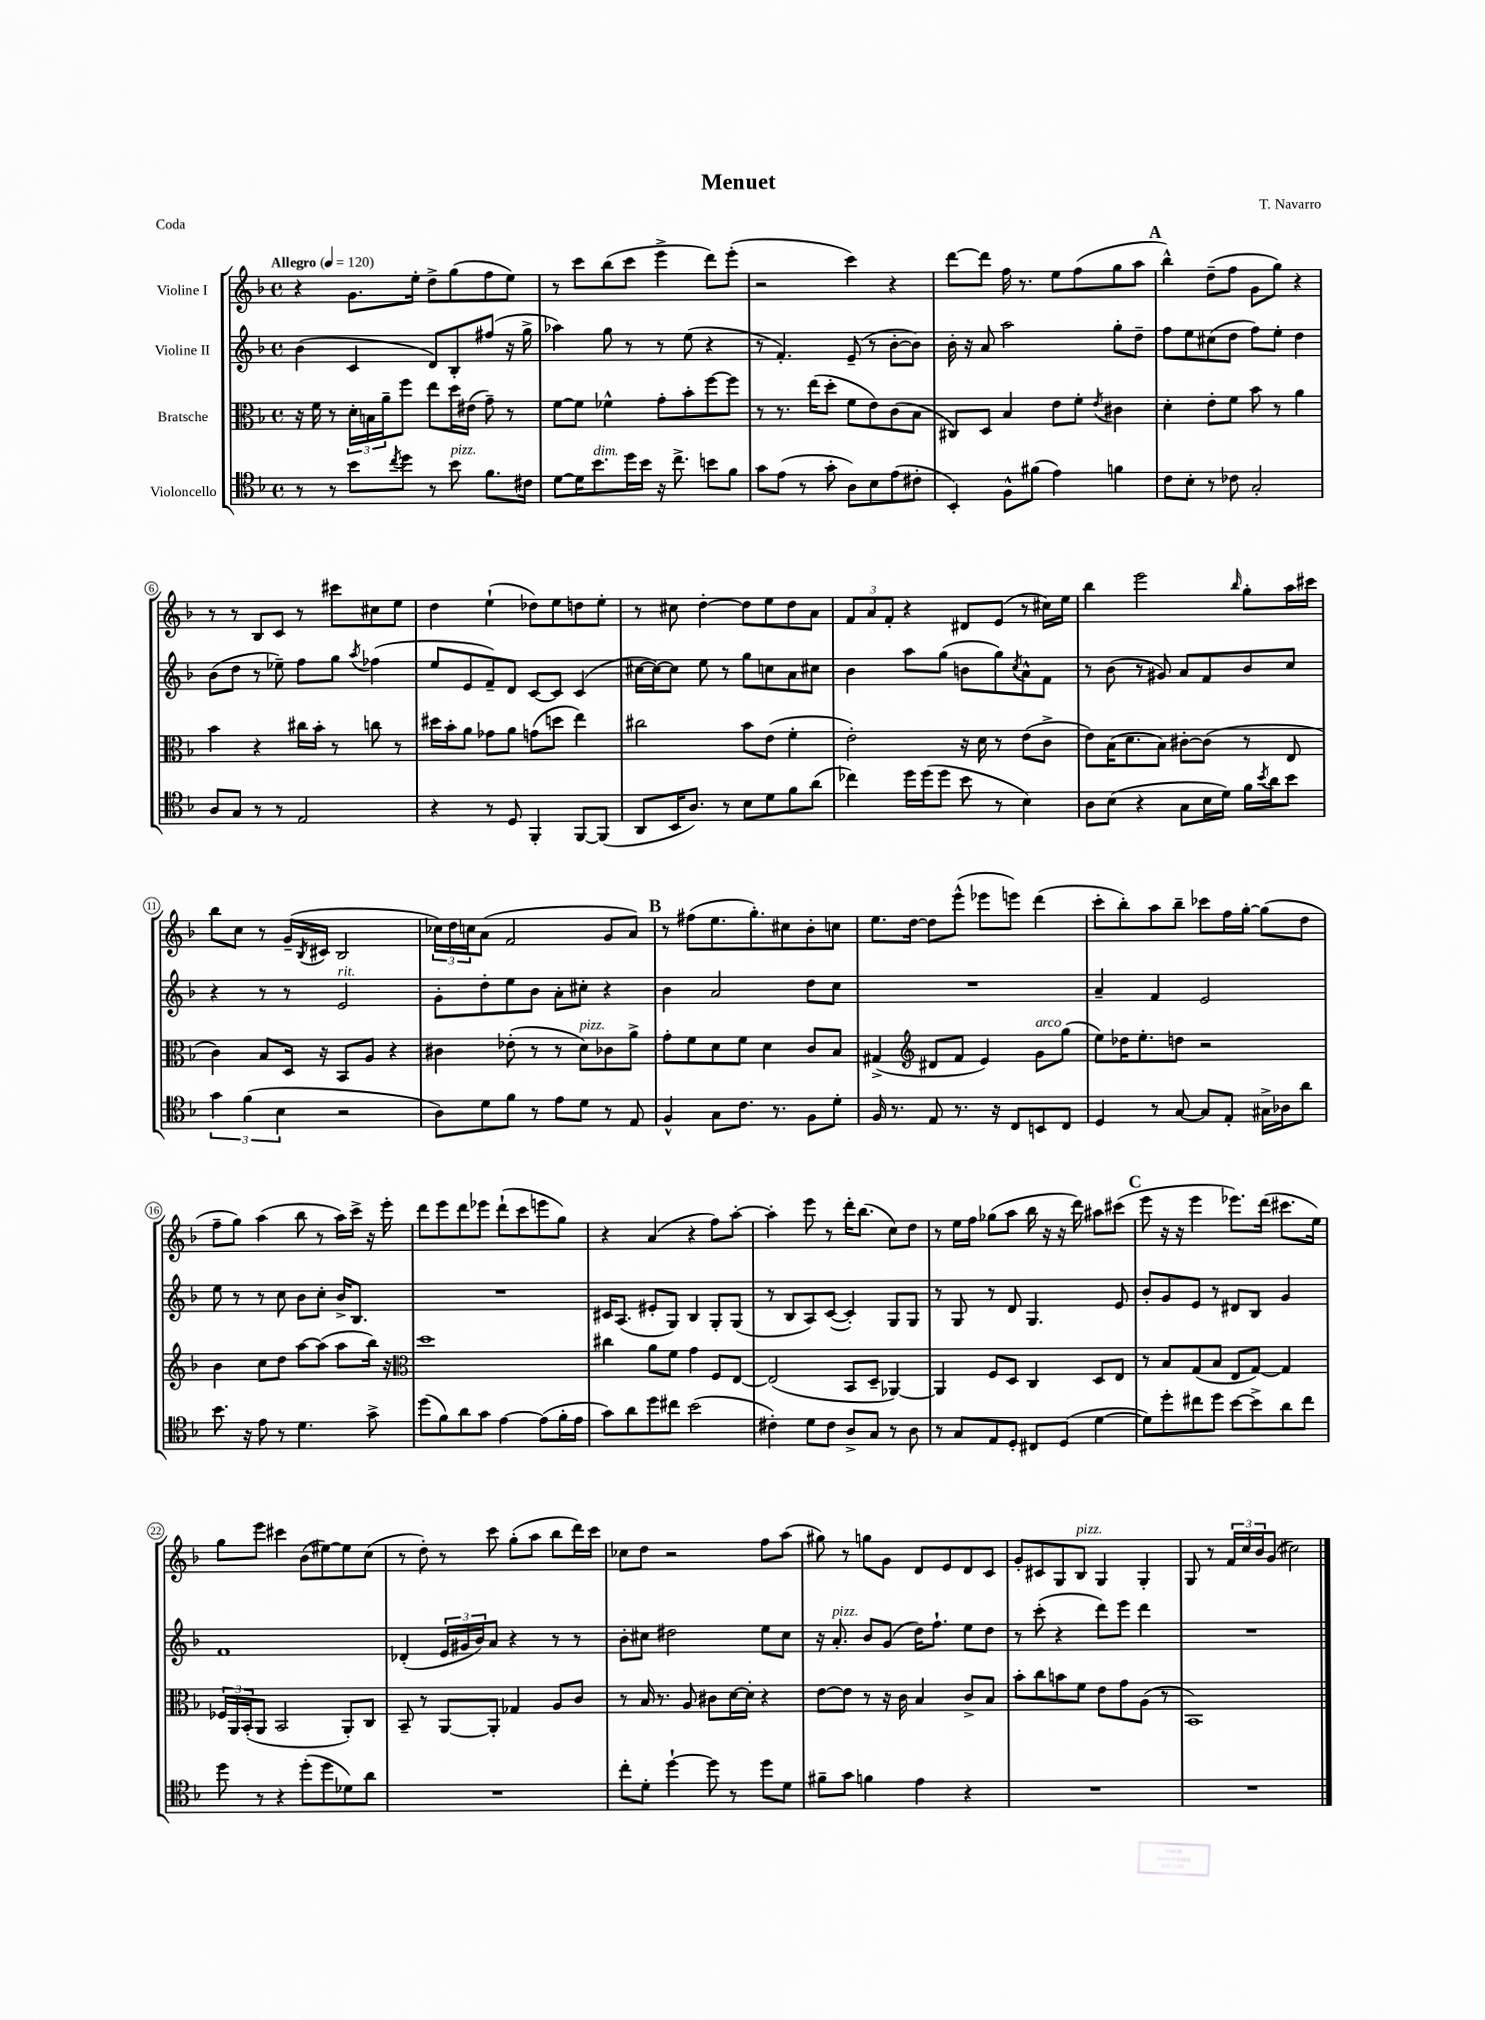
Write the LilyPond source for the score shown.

\header { title = "Menuet" composer = "T. Navarro" piece = "Coda" }
<<
\new StaffGroup <<
\new Staff = "s0" \with { instrumentName = "Violine I" } {
    \clef treble \key f \major \defaultTimeSignature \time 4/4 \tempo "Allegro" 4 = 120
    r4 g'8. e''16-. d''8-> g''8( f''8 e''8) |
    r8 c'''8 bes''8( c'''8 e'''4-> d'''8) e'''8-.( |
    r2 c'''4) r4 |
    d'''8~ d'''8 f''16 r8. e''8 f''8( g''8 a''8 |
    \mark \markup { \bold "A" } bes''4-^) d''8--( f''8 g'8 g''8) r4 |
    r8 r8 bes8 c'8 r8 cis'''8 cis''8 e''8 |
    d''4 e''4-!( des''8) e''8 d''8 e''8-. |
    r8 cis''8 d''4~-. d''8 e''8 d''8 a'8 |
    \tuplet 3/2 { f'8 a'8 f'8-. } r4 dis'8 e'8( r8 cis''16) e''16 |
    bes''4 e'''2 \grace { bes''16 } g''8-. a''16 cis'''16 |
    bes''8 c''8 r8 g'16--( \acciaccatura { bes8 } cis'16 bes2 |
    \tuplet 3/2 { ces''16) d''16 c''16 } a'8( f'2 g'8 a'8) |
    \mark \markup { \bold "B" } r8 fis''8( e''8. g''8.-.) cis''8 bes'8-. c''8 |
    e''8. d''16~ d''8 e'''8-^( ees'''8 e'''8) d'''4( |
    c'''8-. bes''8-.) a''8 bes''8-- ces'''8 f''16 g''16~-. g''8( d''8 |
    f''8-- g''8) a''4( bes''8 r8 a''16) c'''16-> r16 e'''16-. |
    d'''8 e'''8 d'''8 ees'''8 d'''8-!( c'''8 e'''8 g''8) |
    r4 a'4( r4 f''8) a''8~-. |
    a''4-. e'''8 r8 d'''16-. bes''8.( c''8) d''8 |
    r8 e''16 f''16 ges''8( a''8 bes''16 r16 r16 d'''16) ais''8 cis'''8( |
    \mark \markup { \bold "C" } e'''8 r16 r16 e'''4 ees'''8.) d'''16( cis'''8. e''16) |
    g''8 e'''8 cis'''4 bes'8( eis''8~) eis''8 c''8( |
    r8 d''8-.) r8 c'''8 g''8-.( a''8 bes''8 d'''16) c'''16 |
    ces''8 d''8 r2 f''8 a''8( |
    gis''8) r8 g''8 g'8 d'8 e'8 d'8 c'8 |
    g'8-. cis'8 g8 bes8^\markup { \italic "pizz." } g4 g4-. |
    g8 r8 \tuplet 3/2 { f'16 c''16 bes'16 } g'8( cis''2) \bar "|." |
}
\new Staff = "s1" \with { instrumentName = "Violine II" } {
    \clef treble \key f \major \defaultTimeSignature \time 4/4
    bes'4( c'4 d'8) bes8-. fis''8( r16 g''16-> |
    aes''4) g''8 r8 r8 e''8( r4 |
    r8 f'4.-.) e'8--( r8 bes'8~-. bes'8) |
    bes'16-. r16 a'8 a''2 g''8-. d''8-- |
    \mark \markup { \bold "A" } f''8 e''8 cis''8( d''8 f''8) e''8-. d''4 |
    bes'8( d''8 r8 ees''8--) f''8 g''8 \acciaccatura { a''8 } fes''4( |
    e''8 e'8 f'8--) d'8 c'8~ c'8 c'4( |
    cis''16~ cis''16~) cis''8 e''8 r8 g''8 c''8 a'8 cis''8 |
    bes'4 a''8 g''8( b'8 g''8) \acciaccatura { c''8 } a'8-^ f'8 |
    r8 bes'8( r8 gis'8) a'8 f'8 bes'8 c''8 |
    r4 r8 r8 e'2^\markup { \italic "rit." } |
    g'8-. d''8-. e''8 bes'8 a'8-. cis''8-. r4 |
    \mark \markup { \bold "B" } bes'4 a'2 d''8 c''8 |
    R1 |
    a'4-- f'4 e'2 |
    e''8 r8 r8 c''8 bes'8 c''8-. bes'16-> bes8. |
    R1 |
    cis'16 a8.( eis'8-. g8) bes4 g8-. g8( |
    r8 bes8 a8) c'8~( c'4-.) g8 g8 |
    r8 g8 r8 d'8 g4. e'8 |
    \mark \markup { \bold "C" } bes'8-. g'8 e'8 r8 dis'8 bes8 g'4 |
    f'1 |
    des'4-.( \tuplet 3/2 { e'16 gis'16 bes'16) } a'8 r4 r8 r8 |
    bes'8-. cis''8 dis''2 e''8 cis''8 |
    r16 a'8.-.^\markup { \italic "pizz." } bes'8 g'8( d''16) f''8.-! e''8 d''8 |
    r8 c'''8-.( r4 d'''8) e'''8 d'''4 |
    R1 \bar "|." |
}
\new Staff = "s2" \with { instrumentName = "Bratsche" } {
    \clef alto \key f \major \defaultTimeSignature \time 4/4
    r16 f'16 r8 \tuplet 3/2 { d'16-. b16 a'16-- } f''8 e''8 d''16 eis'16( g'8--) r8 |
    f'8~ f'8 fes'4-^ g'8-. bes'8-. f''8~ f''8 |
    r8 r8. e''16( d''8-. f'8 e'8) c'8( bes8 |
    cis8) d8 bes4 e'8 f'8-. \acciaccatura { e'8 } cis'4 |
    \mark \markup { \bold "A" } d'4-. e'8-. f'8 bes'8 r8 a'4 |
    bes'4 r4 cis''16 bes'16-. r8 c''8 r8 |
    dis''16 bes'16-. a'8 ges'8 a'8 g'8( d''8 e''4) |
    cis''2 bes'8 e'8( f'4-. |
    e'2-.) r16 d'16 r8 e'8( c'8-> |
    e'8) bes16( d'8. bes8) cis'8~-. cis'8( r8 e8 |
    c'4) bes8 d16 r16 bes,8 a8 r4 |
    cis'4 ees'8-.( r8 r8 d'8^\markup { \italic "pizz." }) ces'8 a'8-> |
    \mark \markup { \bold "B" } g'8-. f'8 d'8 f'8 d'4 c'8 bes8 |
    gis4->( \clef treble dis'8 f'8 e'4) g'8^\markup { \italic "arco" } g''8( |
    e''8) des''16 e''8.-. d''8 r2 |
    bes'4 c''8 d''8 a''8~ a''8( a''8 bes''16) r16 |
    \clef alto d''1 |
    cis''4 a'8 f'8 g'4 f8 e8~ |
    e2( bes,8 d8-- aes,4~) |
    aes,4 f8 d8 c4 d8 e8 |
    \mark \markup { \bold "C" } r8 bes8 g8( bes8 e8 g8~) g4 |
    \tuplet 3/2 { fes16 a,16 bes,16-.( } a,8 bes,2 a,8-.) c8 |
    bes,8-- r8 a,8~ a,8-. ges4 a8 c'8 |
    r8 bes16 r8. a8 cis'8 d'16~ d'16-. r4 |
    e'8~ e'8 r8 r16 c'16 bes4 c'8-> bes8 |
    bes'8-. c''8 b'8 f'8 e'8 g'8 a8( r8 |
    bes,1) \bar "|." |
}
\new Staff = "s3" \with { instrumentName = "Violoncello" } {
    \clef tenor \key f \major \defaultTimeSignature \time 4/4
    r8 r8 bes'8 \acciaccatura { c''8 } d''8 r8 bes'8^\markup { \italic "pizz." } f'8. cis'16 |
    d'8~ d'16 bes'8.^\markup { \italic "dim." } d''16 bes'16 r16 c''8.-> b'8 f'8 |
    g'8 e'8( r8 g'8-. a8) bes8 e'8( cis'8-. |
    bes,4-.) f8-^ fis'8( e'4) f'4 |
    \mark \markup { \bold "A" } c'8 bes8-. r8 ces'8 g2-. |
    a8 g8 r8 r8 e2 |
    r4 r8 d8 f,4-. f,8~ f,8( |
    a,8 bes,16 a8.) r8 bes8 d'8 f'8 a'8( |
    ces''4) d''16 d''16( d''8 bes'8 r8 bes4) |
    a8 bes8( r4 g8 bes16 d'16) f'16 \acciaccatura { bes'8 } a'16 bes'8 |
    \tuplet 3/2 { g'4 f'4( bes4 } r2 |
    a8) d'8 f'8 r8 e'8 d'8 r8 e8 |
    \mark \markup { \bold "B" } f4-^ g8 c'8. r8. f8 d'8-. |
    f16 r8. e8 r8. r16 c8 b,8 c8 |
    d4 r8 g8~ g8 e8-. gis16-> aes16 a'8 |
    bes'8. r16 e'8 r8 d'4. g'8-> |
    d''8( f'8) a'8 g'8 e'4~ e'8( f'16-. e'16 |
    g'8) a'8 d''8 cis''8 bes'2( |
    cis'4-.) d'8 cis'8 a8-> g8 r8 a8 |
    r8 g8 e8 d8-. cis8 d8( d'4~ |
    \mark \markup { \bold "C" } d'8) d''8-. cis''8 d''8 bes'8~ bes'8-> a'8 cis''8 |
    d''8 r8 r4 d''8-.( d''8 des'8) a'8 |
    R1 |
    c''8-. d'8-. d''4~-! d''8 r8 d''8 d'8 |
    fis'8-- g'8 f'4 e'4 r4 |
    R1 |
    R1 \bar "|." |
}
>>
>>
\layout { \context { \Score \override BarNumber.stencil = #(make-stencil-circler 0.1 0.3 ly:text-interface::print) } }
